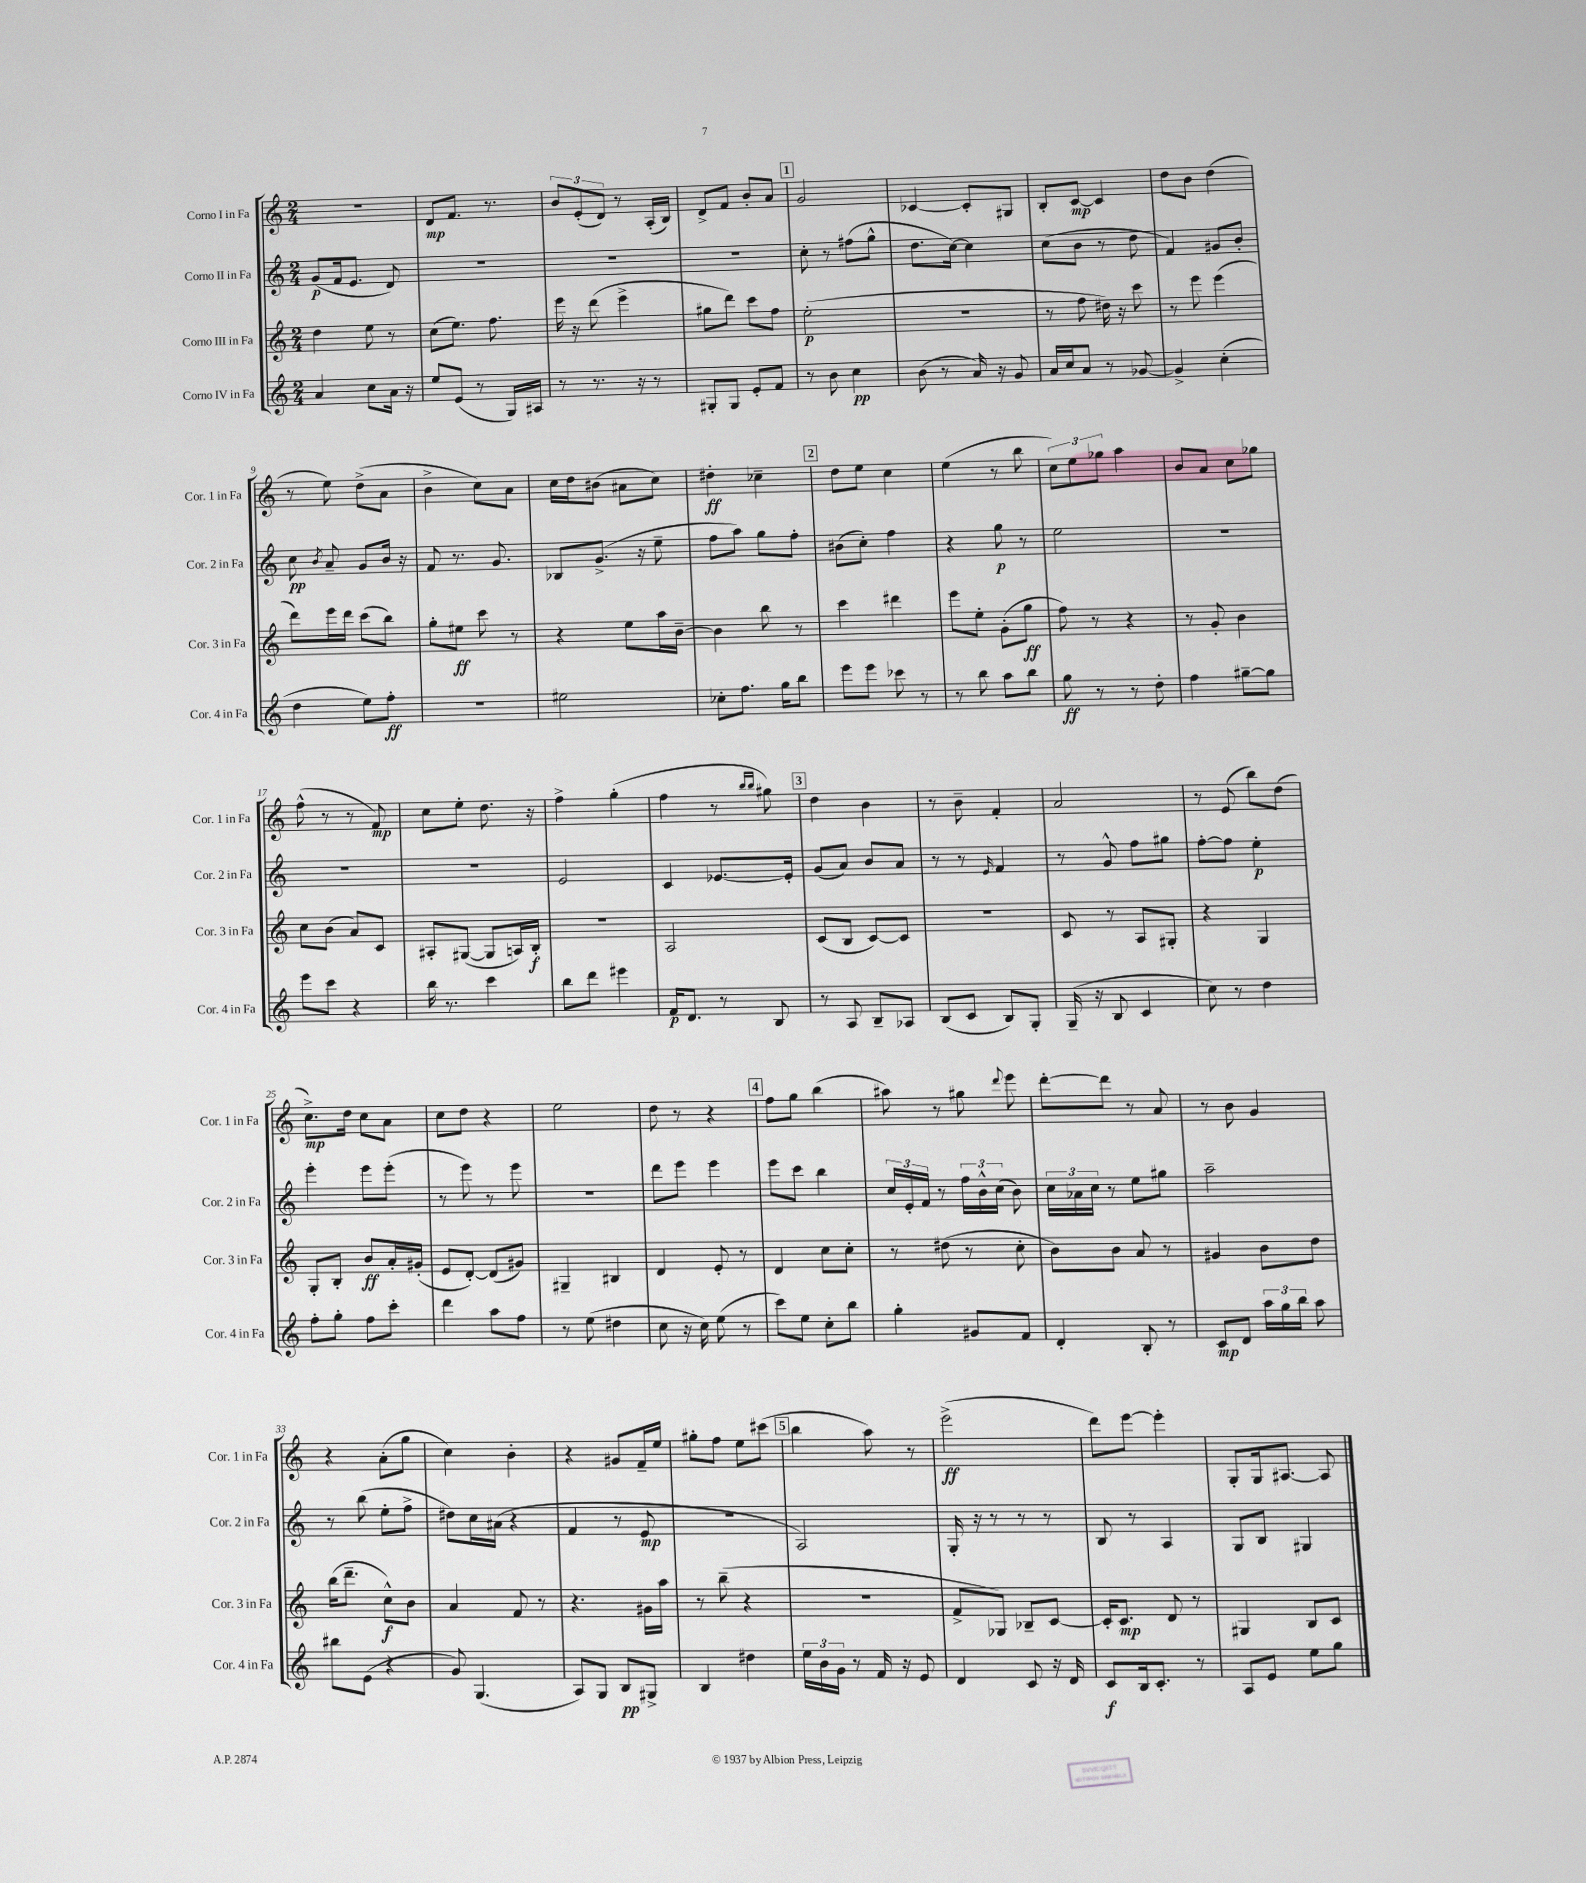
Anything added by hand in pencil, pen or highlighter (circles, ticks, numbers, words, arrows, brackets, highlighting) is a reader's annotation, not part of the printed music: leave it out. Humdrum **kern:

**kern	**kern	**kern	**kern
*staff4	*staff3	*staff2	*staff1
*clefG2	*clefG2	*clefG2	*clefG2
*k[]	*k[]	*k[]	*k[]
*M2/4	*M2/4	*M2/4	*M2/4
4a	4dd	(8g	2r
.	.	16f	.
.	.	8.e	.
8cc	8ee	.	.
16a	8r	8d)	.
16r	.	.	.
=	=	=	=
8ee	(8cc	2r	8d
(8e	8.ee)	.	8.f
8r	.	.	.
.	8.ff	.	8.r
16G)	.	.	.
16A#	.	.	.
=	=	=	=
8r	16eee	2r	12b
.	16r	.	.
.	.	.	(12e'
8.r	(8ddd	.	.
.	.	.	12d)
.	4eee^	.	8r
16r	.	.	.
8r	.	.	(16A'
.	.	.	16B)
=	=	=	=
8G#'	8gg#	2r	8d^
8G#	8ddd)	.	8f
8e'	8ccc	.	8b'
8f	8ff	.	8a
=	=	=	=
8r	(2ee'	8cc'	2g
8b	.	8r	.
4cc	.	(8ff#	.
.	.	8gg^^	.
=	=	=	=
(8b	2r	8.dd	[4c-
8r	.	.	.
.	.	[16cc)	.
16a)	.	4cc]	8c-']
16r	.	.	.
8g	.	.	8G#
=	=	=	=
16a	8r	(8cc	8B'
16cc	.	.	.
8a	8ff	8b	[8c
8r	16dd#)	8r	4c]
.	16r	.	.
[8g-	8ccc	8dd	.
=	=	=	=
4g-^]	8r	4f)	8dd
.	8eee	.	8b
(4cc'	(4eee	8g#	(4dd
.	.	8b'	.
=	=	=	=
4dd	8ddd)	8cc	8r
.	.	8qb	.
.	16eee	8a~	8ee)
.	16ddd	.	.
8ee)	(8ccc	8g	(8dd^
8ff'	8bb)	16b	8a
.	.	16r	.
=	=	=	=
2r	8gg'	8f	4b^
.	8ee#	8.r	.
.	8ccc	.	8cc)
.	.	8.g	.
.	8r	.	8a
=	=	=	=
2ee#	4r	8B-	16cc
.	.	.	16dd
.	.	(8.g^	(8b#
.	8ee	.	8a#
.	.	16r	.
.	16aa	8ee~	8cc)
.	[16b~	.	.
=	=	=	=
8cc-'	4b]	8ff	4dd#'
8.ff	.	8aa)	.
.	8bb	8gg	4cc-~
16gg	.	.	.
8bb	8r	8ff'	.
=	=	=	=
8eee	4ccc	(8b#	8dd
8eee	.	8cc')	8ee
8ccc-	4ddd#	4ff	4cc
8r	.	.	.
=	=	=	=
8r	8eee	4r	(4ee
8bb	8ee'	.	.
8aa	(8g'	8gg	8r
8bb	8gg	8r	8bb
=	=	=	=
8gg	8ff)	2ee	12cc)
.	.	.	12ee
8r	8r	.	.
.	.	.	12gg-
8r	4r	.	4aa
8dd'	.	.	.
=	=	=	=
4ff	8r	2r	8b
.	8g'	.	8a
[8gg#~	4b	.	8cc
8gg#]	.	.	8gg-
=	=	=	=
8eee	8cc	2r	(8ff^^
8ccc	(8b	.	8r
4r	8a)	.	8r
.	8c	.	8f)
=	=	=	=
16bb	8A#'	2r	8cc
8.r	.	.	.
.	([8G#	.	8ee'
4ccc	8G#]	.	8.dd
.	16A)	.	.
.	16B'	.	16r
=	=	=	=
8bb	2r	2e	4ff^
8ddd	.	.	.
4eee#	.	.	(4gg'
=	=	=	=
16f	2A	4c	4ff
8.d	.	.	.
8r	.	[8.e-	8r
.	.	.	16qqbb
.	.	.	16qqbb
8B	.	.	8gg#)
.	.	16e-']	.
=	=	=	=
8r	(8c	(8g	4dd
8A	8B	8a)	.
8B~	[8c)	8b	4b
8A-	8c]	8a	.
=	=	=	=
(8B	2r	8r	8r
8c	.	8r	8b~
.	.	16qqe	.
8B)	.	4f	4f'
8G'	.	.	.
=	=	=	=
(16G~	8c	8r	2a
16r	.	.	.
8B	8r	8g^^	.
4c	8A	8ff	.
.	8G#'	8gg#	.
=	=	=	=
8cc)	4r	[8ff'	8r
8r	.	8ff]	(8e
4dd	4G	4ee'	8bb)
.	.	.	(8dd
=	=	=	=
8ff'	8G'	4eee'	8.cc^)
8gg'	8B'	.	.
.	.	.	16dd
8ff	8b	8eee	8cc
8ccc'	16a'	(8eee'	8a
.	(16g#'	.	.
=	=	=	=
4ddd	8e	8r	8cc
.	[8d')	8eee)	8dd
8aa	(8d]	8r	4r
8ff	8g#)	8eee	.
=	=	=	=
8r	4G#~	2r	2ee
(8ee	.	.	.
4dd#	4B#	.	.
=	=	=	=
8cc	4d	8ddd	8dd
16r	.	8eee	8r
16cc)	.	.	.
(8ee	8e'	4eee	4r
8r	8r	.	.
=	=	=	=
8ccc)	4d	8eee	8ff
8ee	.	8ccc	8gg
8cc'	8cc	4bb	(4bb
8bb	8cc'	.	.
=	=	=	=
4gg'	8r	24cc	8aa#)
.	.	24e'	.
.	.	24f	.
.	(8dd#	8r	8r
8g#	8r	24ff	8gg#
.	.	24b^^	.
.	.	(24cc	.
.	.	.	8qqddd
8f	8cc'	8b)	8eee
=	=	=	=
4d'	8b)	24cc	[8ddd'
.	.	24a-	.
.	.	24cc	.
.	8b	8r	8ddd]
8B'	8a	8ee	8r
8r	8r	8gg#	8a
=	=	=	=
8c	4g#	2aa~	8r
8d	.	.	8b
24aa	8b	.	4g
24gg	.	.	.
24bb	.	.	.
8aa	8dd	.	.
=	=	=	=
8bb#	(16bb	8r	4r
.	8.ddd~	.	.
(8e	.	(8bb	.
4r	8cc^^)	8ee'	(8a'
.	8b	8ff^	8gg
=	=	=	=
8g)	4a	8dd#)	4cc)
(4.G	.	16cc	.
.	.	(16a#	.
.	8f	4r	4b'
.	8r	.	.
=	=	=	=
8A)	4.r	4f	4r
8G	.	.	.
8B	.	8r	8g#
8G#^	16g#	8e	16f~
.	16aa	.	16ee
=	=	=	=
4B	8r	2r	8gg#'
.	(8bb~	.	8ff
4dd#	4r	.	8ee
.	.	.	(8ccc#
=	=	=	=
24ee	2r	2A)	4bb
24b	.	.	.
24g	.	.	.
8r	.	.	.
16f	.	.	8aa)
16r	.	.	.
8e	.	.	8r
=	=	=	=
4d	8f^	16G'	(2eee^
.	.	16r	.
.	8G-)	8r	.
8c	8B-~	8r	.
16r	[8c	8r	.
16d	.	.	.
=	=	=	=
8c	16c']	8B	8ddd)
.	8.c	.	.
16B	.	8r	[8eee
8.c'	.	.	.
.	8d	4A	4eee']
8r	8r	.	.
=	=	=	=
8A	4G#	8G	8G'
8e	.	8B	16G
.	.	.	[8.A#
8ee	8B	4G#	.
8gg	8c	.	8A#]
==	==	==	==
*-	*-	*-	*-
